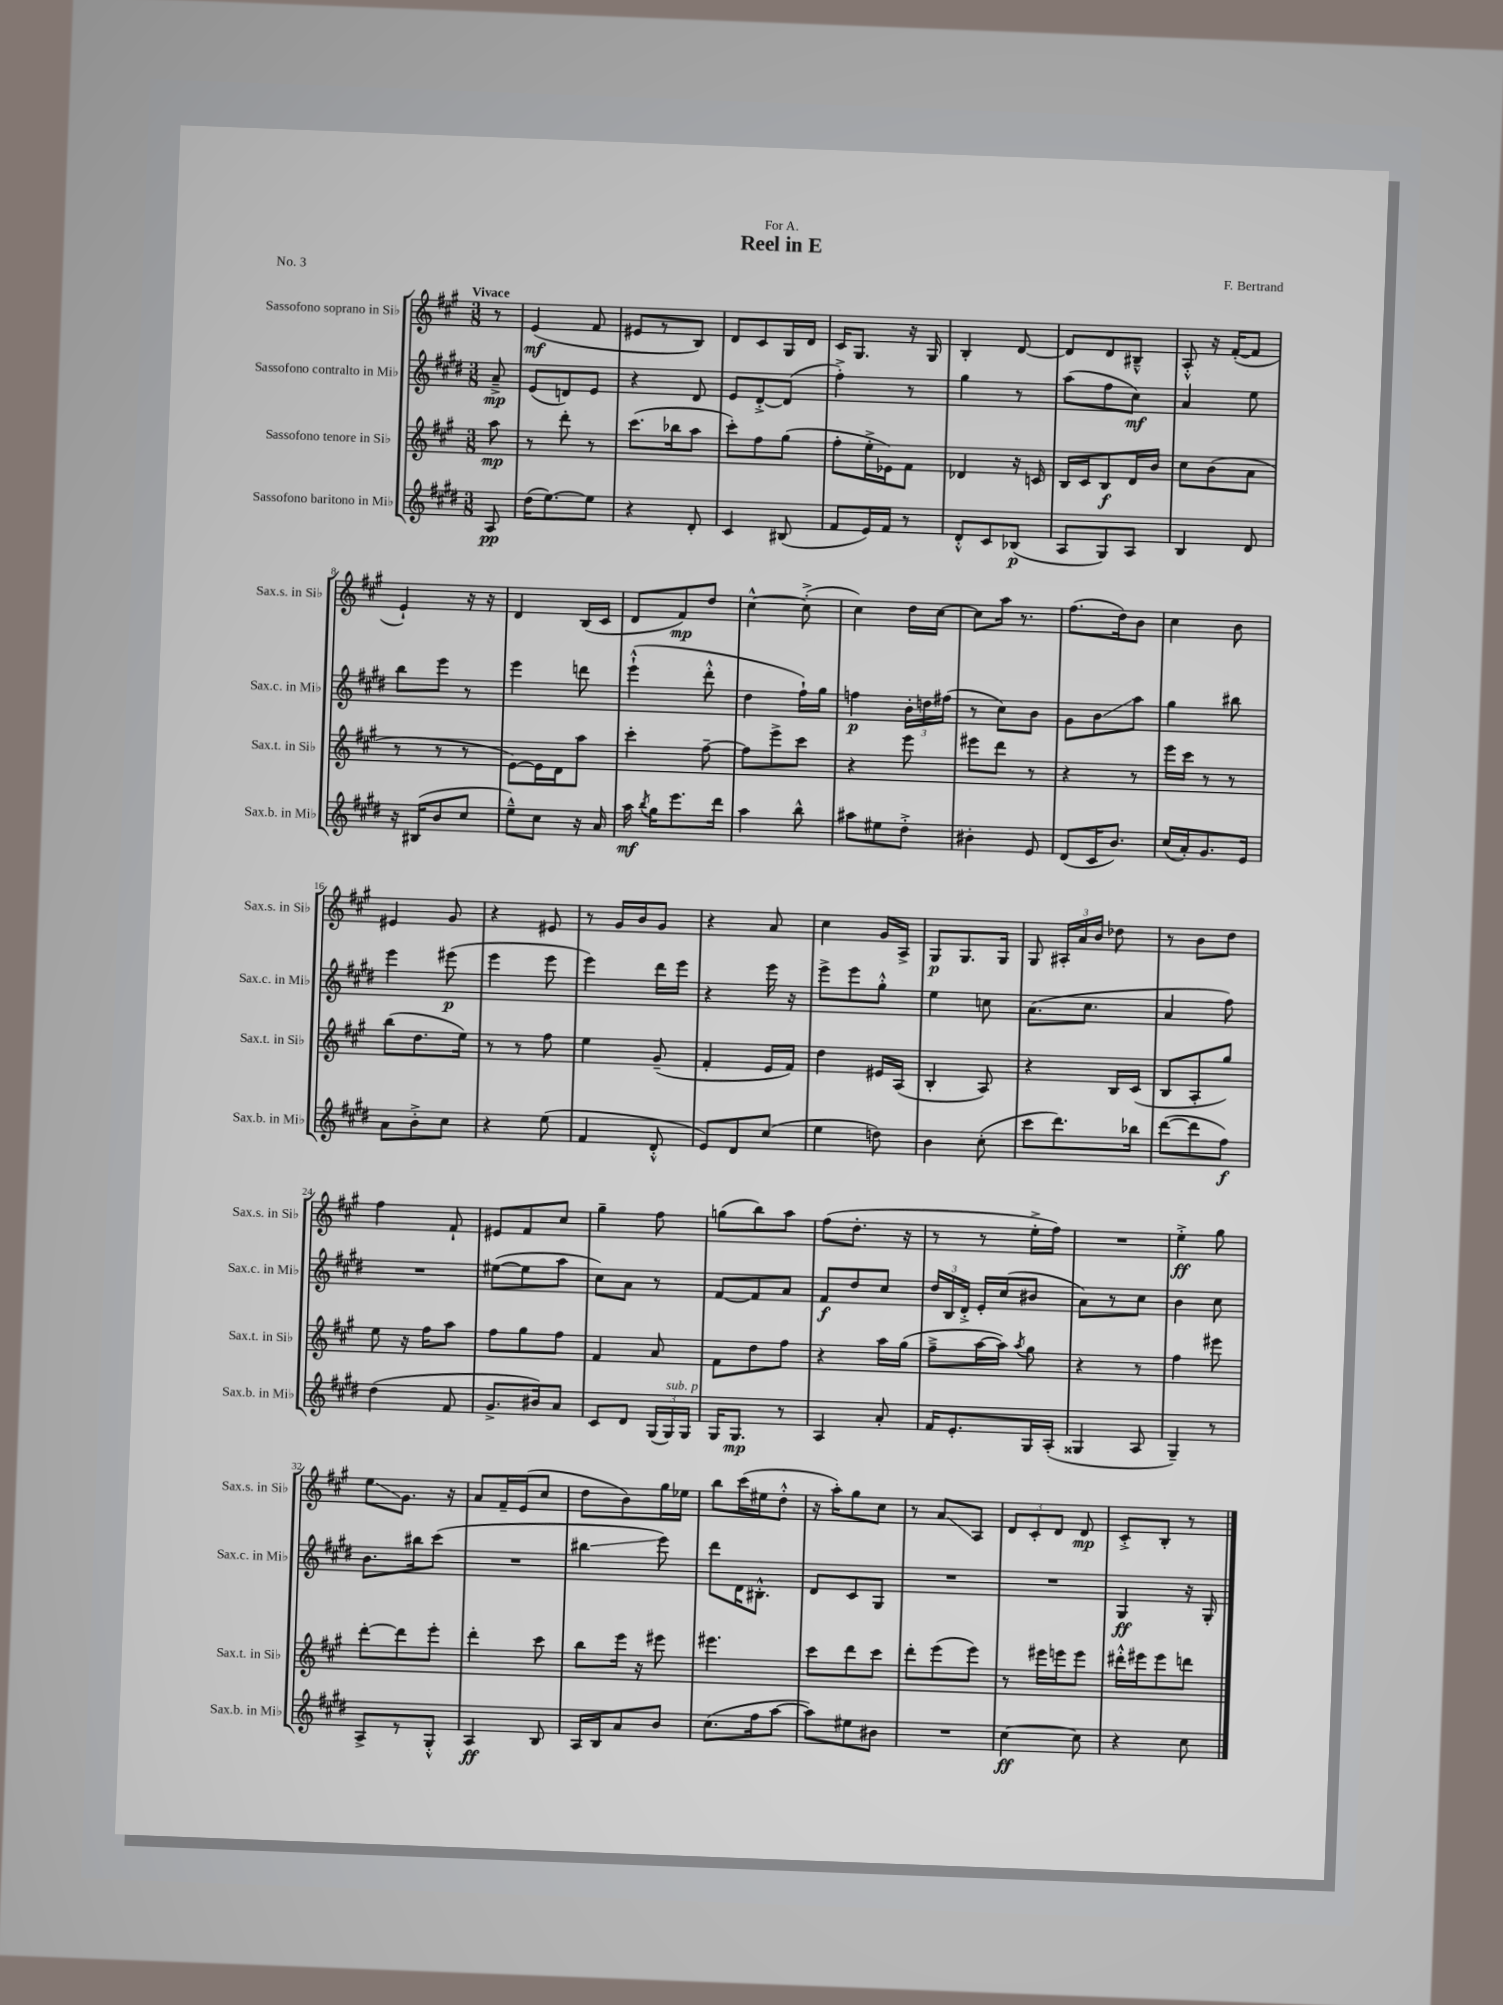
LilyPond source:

\header { title = "Reel in E" composer = "F. Bertrand" dedication = "For A." piece = "No. 3" }
<<
\new StaffGroup <<
\new Staff = "s0" \with { instrumentName = "Sassofono soprano in Sib" shortInstrumentName = "Sax.s. in Sib" } {
    \clef treble \key a \major \numericTimeSignature \time 3/8 \partial 8 \tempo "Vivace"
    \autoBeamOff r8 |
    e'4\mf( fis'8 |
    eis'8[ r8 b8]) |
    d'8[ cis'8 gis16 d'16] |
    cis'16[ gis8.] r16 gis16 |
    b4-. d'8~ |
    d'8[ d'8 bis8]---^ |
    a8-.-^ r16 fis'16[~-.( fis'8] |
    e'4-!) r16 r16 |
    d'4 b16[( cis'16] |
    d'8[ fis'8\mp) d''8] |
    cis''4~-^ cis''8-.->( |
    cis''4) d''16[ cis''16]~ |
    cis''8[ a''16] r8. |
    fis''8.[( d''16) b'8] |
    cis''4 b'8 |
    eis'4 gis'8 |
    r4 eis'8 |
    r8 gis'16[ b'16 gis'8] |
    r4 a'8 |
    cis''4 gis'16[ a16]-> |
    gis8[\p gis8. gis16] |
    gis8 \tuplet 3/2 { ais16[-. a'16 b'16] } des''8 |
    r8 b'8[ d''8] |
    fis''4 fis'8-! |
    eis'8[ fis'8 cis''8] |
    gis''4-- fis''8 |
    g''8[( b''8) a''8] |
    fis''8[( d''8.]-. r16 |
    r8 r8 e''16[-.-> fis''16]) |
    R4. |
    e''4-.->\ff gis''8 |
    e''8[\glissando gis'8.] r16 |
    a'8[ fis'16-- e'16( cis''8] |
    d''8[ b'8) gis''16 ees''16] |
    b''8[ cis'''16( eis''16 d''8]-.-^ |
    r16 a''16[-.) gis''8 cis''8] |
    r8 a'8[\glissando a8] |
    \tuplet 3/2 { d'8[ cis'8-. d'8] } d'8\mp |
    cis'8[-.-> b8]-. r8 \bar "|." |
}
\new Staff = "s1" \with { instrumentName = "Sassofono contralto in Mib" shortInstrumentName = "Sax.c. in Mib" } {
    \clef treble \key e \major \numericTimeSignature \time 3/8 \partial 8
    \autoBeamOff a'8--->\mp |
    e'8[( d'8) e'8] |
    r4 dis'8 |
    e'8[ dis'8~-.-> dis'8]( |
    fis''4-.->) r8 |
    gis''4 r8 |
    a''8[( fis''8 cis''8]\mf) |
    a'4 e''8 |
    b''8[ e'''8] r8 |
    e'''4 d'''8 |
    e'''4-!-^( dis'''8-.-^ |
    dis''4 fis''16[-!) gis''16] |
    f''4\p \tuplet 3/2 { b'16[-. d''16 fis''16]( } |
    r8 cis''8[) b'8] |
    gis'8[ b'8\glissando a''8] |
    gis''4 bis''8 |
    e'''4 eis'''8\p( |
    e'''4 e'''8 |
    e'''4) dis'''16[ e'''16] |
    r4 e'''16 r16 |
    e'''8[-> e'''8 gis''8]-.-^ |
    e''4 c''8 |
    a'8.[( cis''8.] |
    a'4 fis''8) |
    R4. |
    eis''8[~( eis''8 a''8] |
    cis''8[) a'8] r8 |
    fis'8[~ fis'8 a'8] |
    fis'8[\f dis''8 cis''8] |
    \tuplet 3/2 { dis''16[ b16 dis'16]-.-> } e'16[-. cis''16( bis'8] |
    a'8[) r8 cis''8] |
    b'4 cis''8 |
    b'8.[ bis''16 cis'''8]( |
    R4. |
    bis''4\glissando e'''8) |
    dis'''8[ dis'16 bis8.]-.-^ |
    dis'8[ cis'8 gis8] |
    R4. |
    R4. |
    gis4\ff r16 gis16-. \bar "|." |
}
\new Staff = "s2" \with { instrumentName = "Sassofono tenore in Sib" shortInstrumentName = "Sax.t. in Sib" } {
    \clef treble \key a \major \numericTimeSignature \time 3/8 \partial 8
    \autoBeamOff a''8\mp |
    r8 d'''8-. r8 |
    cis'''8.[( bes''16 a''8] |
    cis'''8[-.) fis''8 gis''8]( |
    fis''8[-. e''16-.-> ees'16) fis'8] |
    des'4 r16 c'16 |
    b16[ cis'16 b8\f d'16 b'16] |
    cis''8[ b'8( a'8] |
    r8 r8 r8 |
    e'8[~) e'16 d'16 a''8] |
    cis'''4-. fis''8~-- |
    fis''8[ e'''8-> cis'''8] |
    r4 e'''8 |
    eis'''8[ d'''8] r8 |
    r4 r8 |
    e'''16[ cis'''16] r8 r8 |
    b''8[( d''8. e''16]) |
    r8 r8 fis''8 |
    e''4 gis'8--( |
    fis'4-. e'16[ fis'16]) |
    d''4 eis'16[ a16]( |
    b4-. a8) |
    r4 b16[ cis'16]( |
    b8[ a8-. gis''8]) |
    e''8 r16 fis''16[ a''8] |
    fis''8[ gis''8 fis''8] |
    fis'4 a'8 |
    fis'8[ d''8 fis''8] |
    r4 a''16[ gis''16]( |
    fis''8[---> a''16~ a''16]) \acciaccatura { a''8 } gis''8 |
    r4 r8 |
    fis''4 eis'''8 |
    d'''8[~-. d'''8 e'''8]-. |
    d'''4-. cis'''8 |
    b''8[ e'''16] r16 eis'''8 |
    eis'''4. |
    cis'''8[ d'''8 cis'''8] |
    d'''8[-. e'''8( e'''8]) |
    r8 eis'''16[ e'''16 e'''8] |
    dis'''16[-.-^ eis'''16 eis'''8 d'''8] \bar "|." |
}
\new Staff = "s3" \with { instrumentName = "Sassofono baritono in Mib" shortInstrumentName = "Sax.b. in Mib" } {
    \clef treble \key e \major \numericTimeSignature \time 3/8 \partial 8
    \autoBeamOff a8\pp |
    dis''16[( e''8.~) e''8] |
    r4 dis'8-. |
    cis'4 bis8( |
    fis'8[ e'16) fis'16] r8 |
    dis'8[-.-^ cis'8 bes8]\p( |
    a8[ gis8) a8] |
    b4 dis'8 |
    r16 bis16[( b'8 cis''8] |
    e''8[---^) cis''8] r16 a'16 |
    a''16\mf \acciaccatura { b''8 } gis''16[ e'''8. dis'''16] |
    a''4 b''8-^ |
    ais''8[ eis''8 dis''8]-.-> |
    bis'4-. e'8 |
    dis'8[( cis'16 b'8.]) |
    cis''16[( a'16-.) gis'8. e'16] |
    a'8[ b'8-.-> cis''8] |
    r4 e''8( |
    fis'4 dis'8-.-^ |
    e'8[) dis'8 cis''8]( |
    e''4 d''8) |
    b'4 cis''8-.( |
    cis'''8[ dis'''8.) bes''16] |
    dis'''8[~( dis'''8 fis''8]\f) |
    dis''4( fis'8 |
    gis'8.[-> bis'16) a'8] |
    cis'8[ dis'8] \tuplet 3/2 { gis16[( gis16^\markup { \italic "sub. p" }) gis16] } |
    gis16[ gis8.]\mp r8 |
    a4 a'8-. |
    fis'16[ e'8.-. gis16 a16]-.( |
    gisis4 a8 |
    gis4--) r8 |
    a8[-> r8 gis8]-.-^ |
    a4\ff b8 |
    a16[ b16 a'8 b'8] |
    cis''8.[( fis''16 a''8]~ |
    a''8[) eis''8 bis'8] |
    R4. |
    cis''4~\ff cis''8 |
    r4 cis''8 \bar "|." |
}
>>
>>
